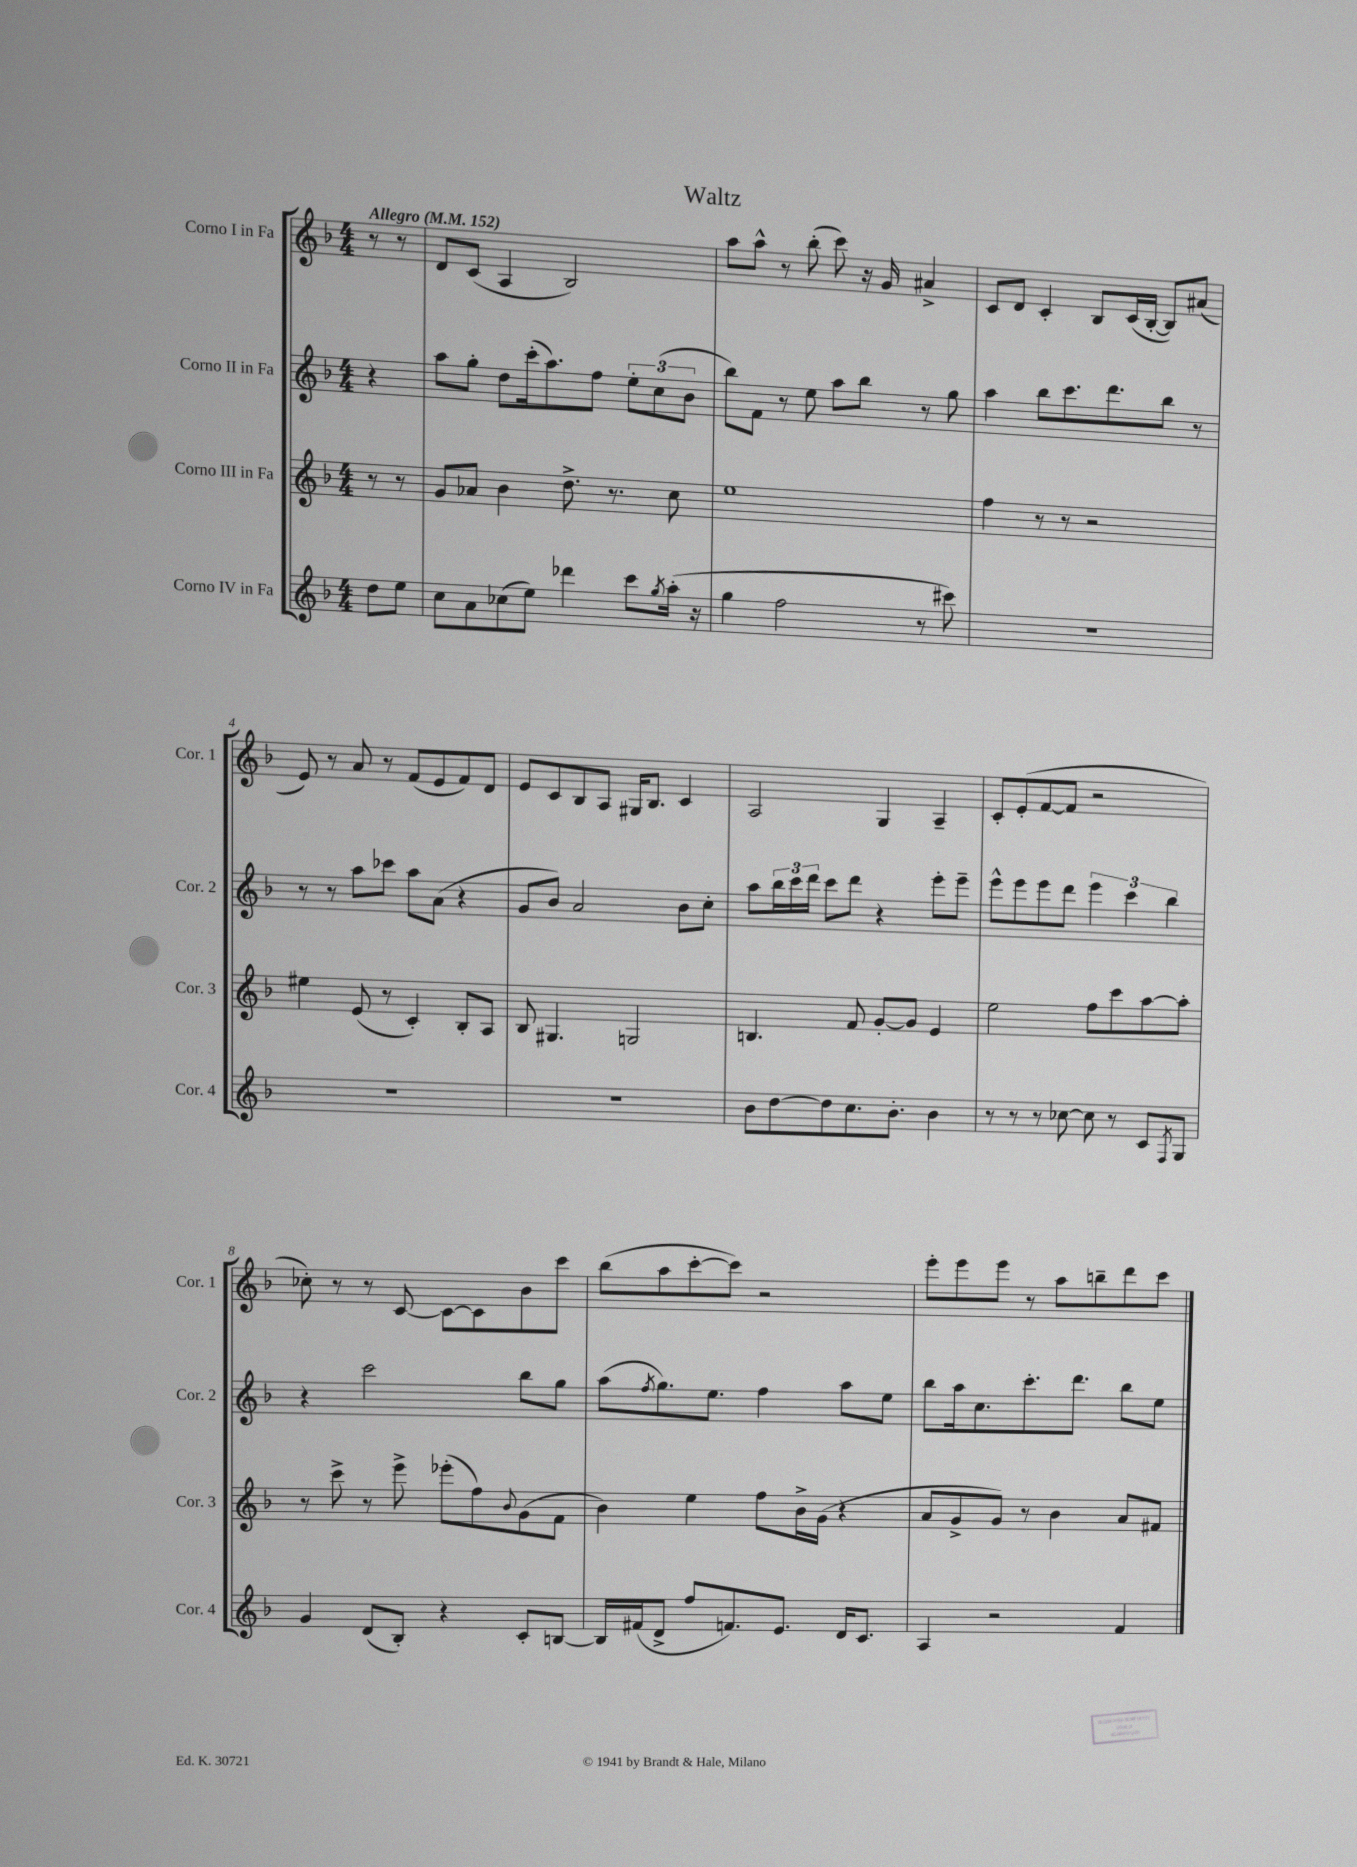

**kern	**kern	**kern	**kern
*staff4	*staff3	*staff2	*staff1
*clefG2	*clefG2	*clefG2	*clefG2
*k[b-]	*k[b-]	*k[b-]	*k[b-]
*M4/4	*M4/4	*M4/4	*M4/4
*MM152	*MM152	*MM152	*MM152
8dd\L	8r	4r	8r
8ee\J	8r	.	8r
=	=	=	=
8cc\L	8g/L	8aa\L	8d/L
8a\	8a-/J	8gg'\J	(8c/J
(8cc-\	4b-\	8dd\L	4A/
8ee\J)	.	(16ccc'\k	.
.	.	8.aa\)	.
4ddd-\	8.dd^\	.	2B-/)
.	.	8ff\J	.
.	8.r	.	.
8ccc\L	.	12ee'\L	.
.	.	(12cc\	.
8qgg/	.	.	.
(16aa'\Jk	8cc\	.	.
.	.	12b-\J	.
16r	.	.	.
=	=	=	=
4gg\	1ee	8bb-\L)	8aa\L
.	.	8f\J	8aa^^\J
2ff\	.	8r	8r
.	.	8ee\	(8bb-'\
.	.	8aa\L	8ccc\)
.	.	8bb-\J	16r
.	.	.	16g/
8r	.	8r	4a#^/
8ccc#\)	.	8gg\	.
=	=	=	=
1r	4ff\	4aa\	8c/L
.	.	.	8d/J
.	8r	8bb-\L	4c'/
.	8r	8.ccc\	.
.	2r	.	8B-/L
.	.	8.ddd\	.
.	.	.	(16c/L
.	.	.	[16B-'/JJ
.	.	8bb-\J	8B-/]L)
.	.	8r	(8a#/J
=	=	=	=
1r	4ee#\	8r	8e/)
.	.	8r	8r
.	(8e/	8aa\L	8a/
.	8r	8ccc-\J	8r
.	4c'/)	8aa\L	(8f/L
.	.	(8a\J	8e/
.	8B-'/L	4r	8f/)
.	8A/J	.	8d/J
=	=	=	=
1r	8B-/	8g/L	8e/L
.	4.G#/	8b-/J)	8c/
.	.	2a/	8B-/
.	.	.	8A/J
.	2G/	.	16G#/LK
.	.	.	8.B-/J
.	.	8b-\L	4c/
.	.	8cc'\J	.
=	=	=	=
8b-\L	4.B/	8aa\L	2A/
[8dd\	.	24bb-\L	.
.	.	24ccc\	.
.	.	24ddd\JJ	.
8dd\]	.	8ccc\L	.
8.cc\	8f/	8ddd\J	.
.	[8g'/L	4r	4G/
8.b-'\J	.	.	.
.	8g/]J	.	.
4b-\	4e/	8eee'\L	4A~/
.	.	8eee~\J	.
=	=	=	=
8r	2ee\	8eee^^\L	8c'/L
8r	.	8eee\	(8e'/
8r	.	8eee\	[8f/
[8cc-\	.	8ddd\J	8f/]J
8cc-\]	8ff\L	6eee\	2r
8r	8ccc\	.	.
.	.	6ccc\	.
8c/L	[8aa\	.	.
.	.	6bb-\	.
8qF/	.	.	.
8G/J	8aa'\]J	.	.
=	=	=	=
4g/	8r	4r	8cc-'\)
.	8ccc^\	.	8r
(8d/L	8r	2ccc\	8r
8B-'/J)	8eee^\	.	[8c/
4r	(8eee-'\L	.	8c\_L
.	8ff\)	.	8c\]
.	8qqb-/	.	.
8c'/L	(8g\	8bb-\L	8b-\
[8B/J	8f\J	8gg\J	8ccc\J
=	=	=	=
16B/]LL	4b-\)	(8aa\L	(8bb-\L
(16f#/J	.	.	.
.	.	8qff/	.
8d^/J	.	8.gg\)	8aa\
8ff/L	4ee\	.	[8ccc'\
.	.	8.ee\J	.
8.f/)	.	.	8ccc\]J)
.	8ff\L	4ff\	2r
8.e/J	.	.	.
.	16b-^\L	.	.
.	(16g\JJ	.	.
16d/LK	4r	8aa\L	.
8.c/J	.	.	.
.	.	8ee\J	.
=	=	=	=
4A/	8a/L	8bb-\L	8eee'\L
.	8g^/	16aa\k	8eee\
.	.	8.cc\	.
2r	8g/J)	.	8eee\J
.	8r	8.ccc'\	8r
.	4b-\	.	8aa\L
.	.	8.ddd\J	.
.	.	.	8bb~\
4f/	8a/L	8bb-\L	8ddd\
.	8f#/J	8ee\J	8ccc\J
==	==	==	==
*-	*-	*-	*-
